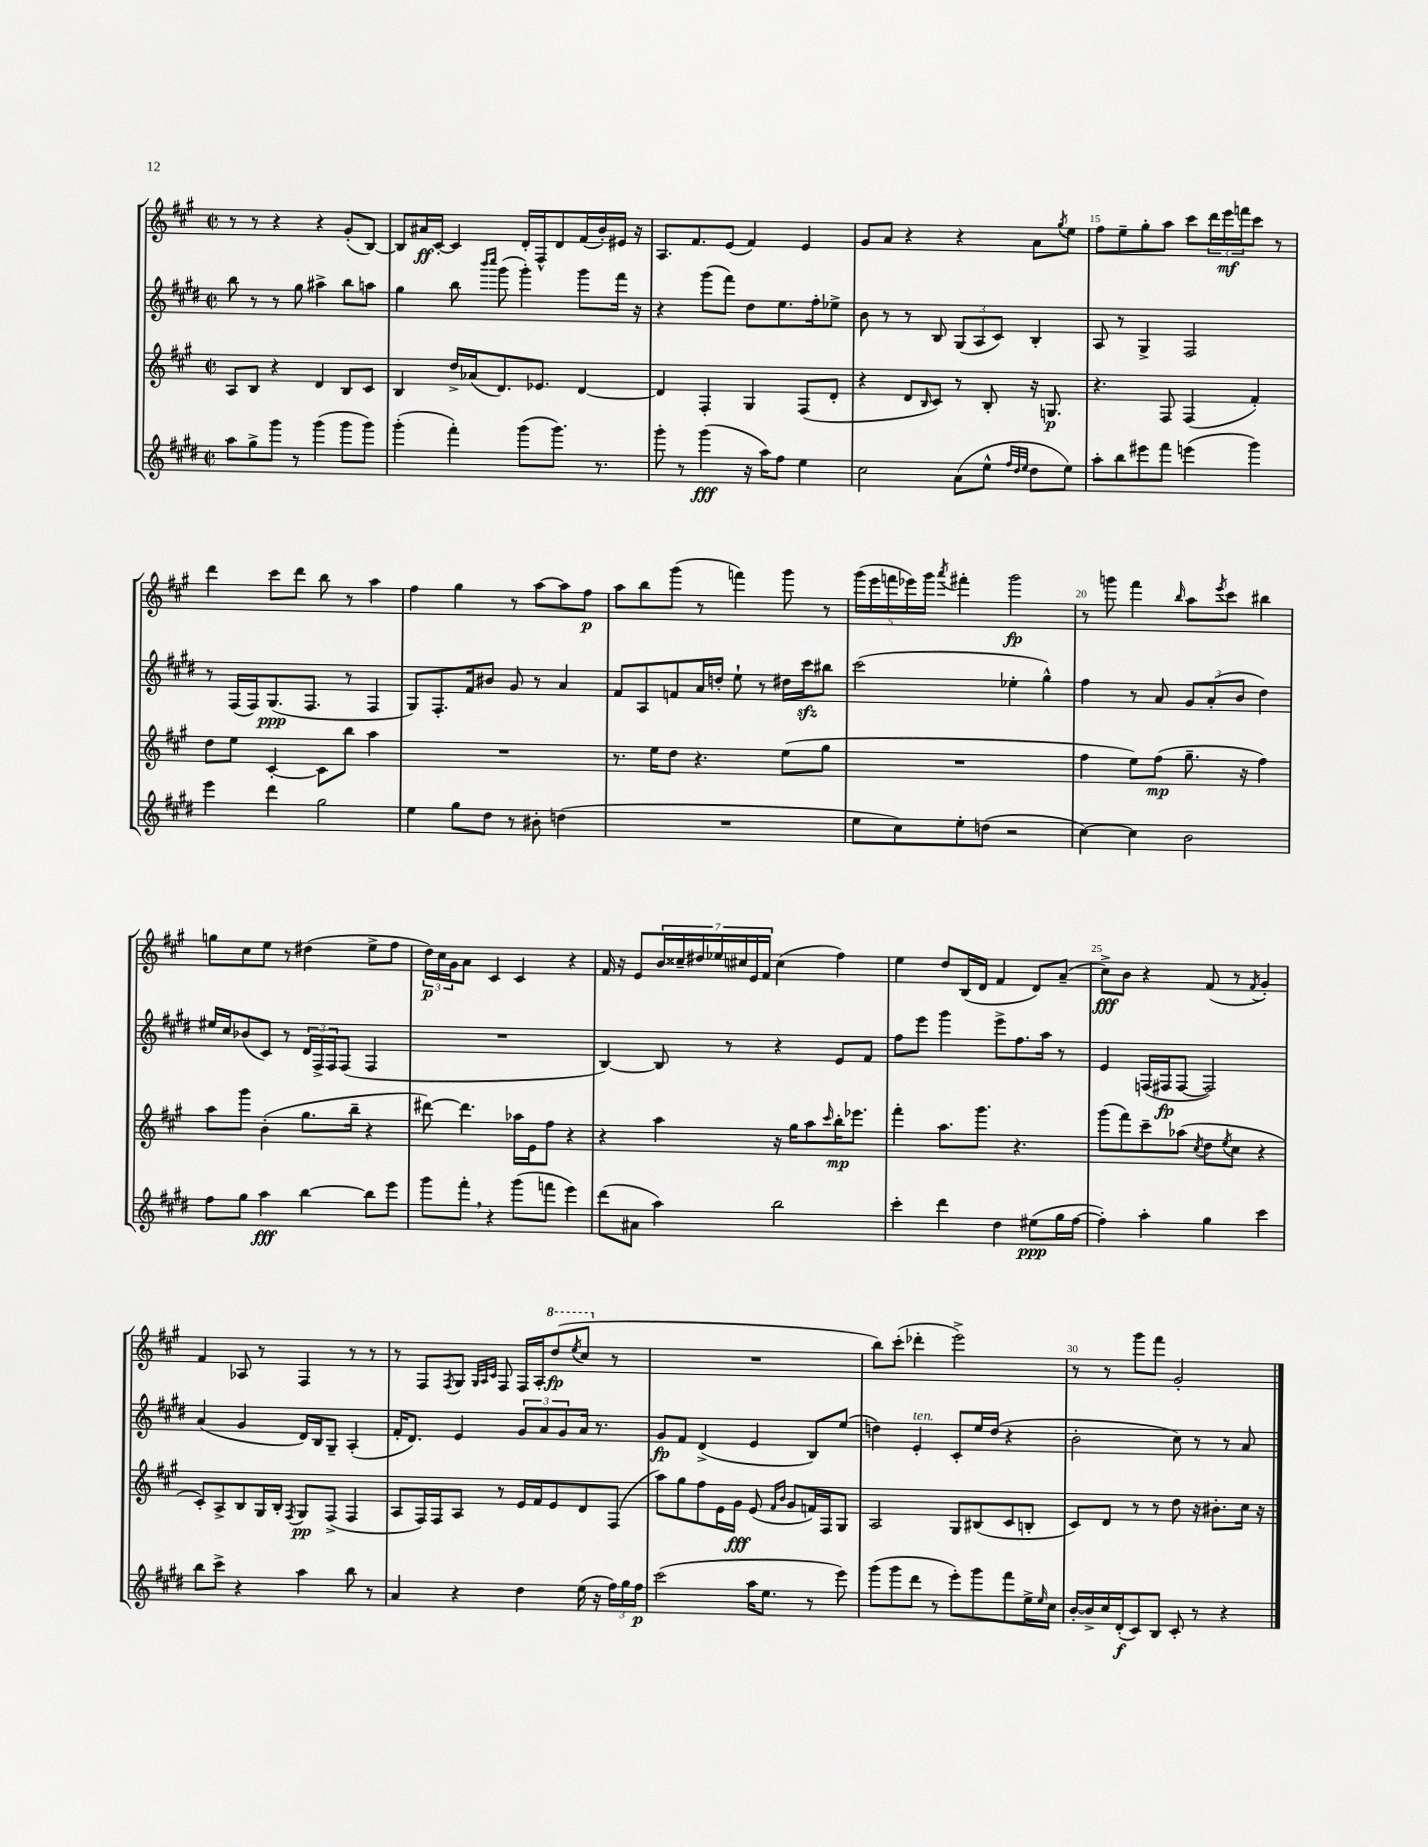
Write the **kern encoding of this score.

**kern	**dynam	**kern	**dynam	**kern	**dynam	**kern	**dynam
*part4	*part4	*part3	*part3	*part2	*part2	*part1	*part1
*staff4	*staff4	*staff3	*staff3	*staff2	*staff2	*staff1	*staff1
*clefG2	*	*clefG2	*	*clefG2	*	*clefG2	*
*k[f#c#g#d#]	*	*k[f#c#g#]	*	*k[f#c#g#d#]	*	*k[f#c#g#]	*
*M2/2	*	*M2/2	*	*M2/2	*	*M2/2	*
*met(c|)	*	*met(c|)	*	*met(c|)	*	*met(c|)	*
=11	=11	=11	=11	=11	=11	=11	=11
8aa\L	.	8A/L	.	8bb\	.	8r	.
8gg#^\	.	8B/J	.	8r	.	8r	.
8ggg#\J	.	4r	.	8r	.	4r	.
8r	.	.	.	8gg#\	.	.	.
(4ggg#\	.	4d/	.	4aa#X^\	.	4r	.
8ggg#\L	.	8B/L	.	8bb\L	.	(8g#'/L	.
8ggg#\J)	.	8c#/J	.	8aan\J	.	[8B/J)	.
=12	=12	=12	=12	=12	=12	=12	=12
(4ggg#'\	.	4B/	.	4gg#\	.	8B/L]	.
.	.	.	.	.	.	16a#X/L	ff
.	.	.	.	.	.	[16c#'/JJ	.
4fff#'\)	.	16dd^/LL	.	8bb\	.	4c#/]	.
.	.	(16a-X/J	.	.	.	.	.
.	.	.	.	16qqbbb/LL	.	.	.
.	.	.	.	16qqcccc#/JJ	.	.	.
.	.	8.d/)	.	(8ggg#\	.	.	.
(8ggg#\L	.	.	.	4ggg#'\)	.	16d'/LL	.
.	.	8.e-X/J	.	.	.	16F#^^/J	.
8.ggg#\J)	.	.	.	.	.	8d/	.
.	.	[4d/	.	8ggg#\L	.	(16f#/L	.
8.r	.	.	.	.	.	16b'/)	.
.	.	.	.	16fff#\Jk	.	16e#X/JJ	.
.	.	.	.	16r	.	16r	.
=13	=13	=13	=13	=13	=13	=13	=13
8ggg#'\	.	4d/]	.	4r	.	8.A/L	.
8r	.	.	.	.	.	.	.
.	.	.	.	.	.	8.f#/	.
(4ggg#\	fff	4F#'/	.	(8ggg#\L	.	.	.
.	.	.	.	8fff#\J)	.	(8e/J	.
16r	.	4G#/	.	8dd#\L	.	4f#/)	.
16aa\KL)	.	.	.	.	.	.	.
8ff#\J	.	.	.	8.ee\	.	.	.
4ee\	.	(8F#/L	.	.	.	4e/	.
.	.	.	.	16ff#'\k	.	.	.
.	.	8d'/J	.	8ee-X^\J	.	.	.
=14	=14	=14	=14	=14	=14	=14	=14
2cc#\	.	4r	.	8b\	.	8g#/L	.
.	.	.	.	8r	.	8a/J	.
.	.	8d/L	.	8r	.	4r	.
.	.	16qqB/	.	.	.	.	.
.	.	8c#/J)	.	8B/	.	.	.
(8a\L	.	8r	.	(12G#/L	.	4r	.
.	.	.	.	12A/	.	.	.
8ee^^\J	.	8B'/	.	.	.	.	.
.	.	.	.	12c#/J)	.	.	.
32qqff#/LLL	.	.	.	.	.	.	.
32qqdd#/	.	.	.	.	.	.	.
32qqee/JJJ	.	.	.	.	.	.	.
8dd#\L	.	16r	.	4B'/	.	8a\L	.
.	.	8.Gn/	p	.	.	.	.
.	.	.	.	.	.	8qgg#/	.
8ee\J)	.	.	.	.	.	8ee\J	.
=15	=15	=15	=15	=15	=15	=15	=15
8aa'\L	.	4.r	.	8A/	.	8ff#\L	.
8bb\	.	.	.	8r	.	8ee~\	.
8eee#X\	.	.	.	4G#^/	.	8gg#'\	.
8fff#\J	.	8F#/	.	.	.	8aa\J	.
(4eeen\	.	(4F#/	.	2F#/	.	8ccc#\L	.
.	.	.	.	.	.	24ddd\L	.
.	.	.	.	.	.	24eee\	mf
.	.	.	.	.	.	24fffn\J	.
4ggg#\)	.	4f#'/)	.	.	.	8ccc#\J	.
.	.	.	.	.	.	8r	.
!!LO:LB:g=z
=16	=16	=16	=16	=16	=16	=16	=16
4eee\	.	8dd\L	.	8r	.	4ddd\	.
.	.	8ee\J	.	(16F#/LL	.	.	.
.	.	.	.	16F#/J)	.	.	.
4ddd#\	.	[4c#'/	.	(8.G#/	ppp	8ccc#\L	.
.	.	.	.	.	.	8ddd\J	.
.	.	.	.	8.F#/J	.	.	.
2gg#\	.	8c#\L]	.	.	.	8bb\	.
.	.	8bb\J	.	8r	.	8r	.
.	.	4aa\	.	4F#/	.	4aa\	.
=17	=17	=17	=17	=17	=17	=17	=17
4ee\	.	1r	.	8G#/L)	.	4ff#\	.
.	.	.	.	8.F#'/	.	.	.
8gg#\L	.	.	.	.	.	4gg#\	.
.	.	.	.	16f#/k	.	.	.
8dd#\J	.	.	.	8b#X/J	.	.	.
8r	.	.	.	8g#/	.	8r	.
8b#X'\	.	.	.	8r	.	[8aa\L	.
(4ddn\	.	.	.	4a/	.	8aa\]	.
.	.	.	.	.	.	8ff#\J	p
=18	=18	=18	=18	=18	=18	=18	=18
1r	.	8.r	.	8f#/L	.	8aa\L	.
.	.	.	.	8A/	.	8bb\	.
.	.	16ee\KL	.	.	.	.	.
.	.	8dd\J	.	8fn/	.	(8ggg#\J	.
.	.	4.r	.	16a/L	.	8r	.
.	.	.	.	16ddn'/JJ	.	.	.
.	.	.	.	8ee`\	.	4fffn\)	.
.	.	.	.	8r	.	.	.
.	.	(8ee\L	.	16dd#X\LL	.	8ggg#\	.
.	.	.	.	16ccc#zz\J	.	.	.
.	.	8gg#\J	.	8bb#X\J	.	8r	.
=19	=19	=19	=19	=19	=19	=19	=19
8ee\L	.	1r	.	(2ccc#\	.	(20ggg#\LL	.
.	.	.	.	.	.	20eee\	.
.	.	.	.	.	.	20fffn\	.
8cc#\)	.	.	.	.	.	.	.
.	.	.	.	.	.	20eee-X\)	.
.	.	.	.	.	.	20ggg#\JJ	.
.	.	.	.	.	.	8qaaa/	.
8ee'\	.	.	.	.	.	4fff#X'\	.
(8ddn\J	.	.	.	.	.	.	.
2r	.	.	.	4ee-X'\	.	2ggg#\	fp
.	.	.	.	4gg#^^\)	.	.	.
=20	=20	=20	=20	=20	=20	=20	=20
[4cc#\)	.	4ff#\	.	4ff#\	.	8r	.
.	.	.	.	.	.	8gggn\	.
4cc#\]	.	8ee\L)	.	8r	.	4fff#\	.
.	.	(8ff#\J	mp	8a/	.	.	.
.	.	.	.	.	.	16qqbb/	.
2b\	.	8.gg#~\	.	12g#/L	.	8aa\L	.
.	.	.	.	(12a'/	.	.	.
.	.	.	.	.	.	8qeee/	.
.	.	.	.	.	.	8ccc#\J	.
.	.	.	.	12b/J	.	.	.
.	.	16r	.	.	.	.	.
.	.	4ff#\)	.	4dd#\)	.	4bb#X\	.
!!LO:LB:g=z
=21	=21	=21	=21	=21	=21	=21	=21
8ff#\L	.	8aa\L	.	16ee#X/LL	.	8ggn\L	.
.	.	.	.	16cc#/J	.	.	.
8gg#\J	.	8ggg#\J	.	(8b-X/	.	8cc#\	.
4aa\	fff	(4b'\	.	8c#/J)	.	8ee\J	.
.	.	.	.	8r	.	8r	.
[4bb\	.	8.gg#\L	.	24d#/LL	.	(4dd#X\	.
.	.	.	.	24F#^/	.	.	.
.	.	.	.	24F#/J	.	.	.
.	.	.	.	(8F#/J	.	.	.
.	.	16bb~\Jk	.	.	.	.	.
8bb\L]	.	4r	.	4F#/	.	8ee^\L	.
8eee\J	.	.	.	.	.	8ff#\J	.
=22	=22	=22	=22	=22	=22	=22	=22
8ggg#\L	.	[8ddd#X\)	.	1r	.	24dd\LL)	p
.	.	.	.	.	.	24cc#\	.
.	.	.	.	.	.	24g#\J	.
8fff#',\J	.	4.ddd#\]	.	.	.	8a\J	.
4r	.	.	.	.	.	4c#/	.
(8ggg#\L	.	16aa-X\LL	.	.	.	4c#/	.
.	.	16e\J	.	.	.	.	.
8fffn\J	.	8ff#\J	.	.	.	.	.
4eee\)	.	4r	.	.	.	4r	.
=23	=23	=23	=23	=23	=23	=23	=23
(8ddd#\L	.	4r	.	[4B/)	.	16f#/	.
.	.	.	.	.	.	16r	.
8a#X\J	.	.	.	.	.	8e/L	.
4aa\)	.	4aa\	.	8B/]	.	28b/L	.
.	.	.	.	.	.	28cc##X~/	.
.	.	.	.	.	.	28dd#X/	.
.	.	.	.	.	.	28ee-X/	.
.	.	.	.	8r	.	.	.
.	.	.	.	.	.	28cc#X/	.
.	.	.	.	.	.	28e/	.
.	.	.	.	.	.	28f#/JJ	.
2bb\	.	16r	.	4r	.	(4cc#\	.
.	.	16gg#\KL	.	.	.	.	.
.	.	8aa\	.	.	.	.	.
.	.	16qqccc#/	.	.	.	.	.
.	.	16bb'\K	mp	8e/L	.	4ff#\)	.
.	.	8.eee-X\J	.	.	.	.	.
.	.	.	.	8f#/J	.	.	.
=24	=24	=24	=24	=24	=24	=24	=24
4ccc#'\	.	4fff#'\	.	8ff#\L	.	4ee\	.
.	.	.	.	8eee\J	.	.	.
4ddd#\	.	8.aa\L	.	4ggg#\	.	8dd/L	.
.	.	.	.	.	.	(16B/L	.
.	.	8.ggg#\J	.	.	.	16d/JJ	.
4dd#\	.	.	.	8eee^\L	.	4f#/	.
.	.	4.r	.	8.ff#\	.	.	.
(8ee#X\L	ppp	.	.	.	.	8d/L)	.
.	.	.	.	16aa\Jk	.	.	.
16gg#\L	.	.	.	8r	.	(8a~/J	.
[16ff#\JJ	.	.	.	.	.	.	.
=25	=25	=25	=25	=25	=25	=25	=25
4ff#'\])	.	(8ggg#\L	.	4e/	.	8cc#^\L)	fff
.	.	8fff#\)	.	.	.	8b\J	.
4aa'\	.	8ccc#~\	.	(16Fn/LL	.	4r	.
.	.	.	.	16F#X/J	fp	.	.
.	.	(8aa-X\J	.	[8F#/J	.	.	.
.	.	8qcc#/	.	.	.	.	.
4gg#\	.	8dd\L	.	2F#/])	.	(8f#/	.
.	.	8qee/	.	.	.	.	.
.	.	8cc#\J	.	.	.	8r	.
.	.	.	.	.	.	8qf#/	.
4ccc#\	.	4r	.	.	.	4g#'/)	.
!!LO:LB:g=z
=26	=26	=26	=26	=26	=26	=26	=26
8bb\L	.	8c#'/L)	.	(4a/	.	4f#/	.
8ccc#^\J	.	8A^/	.	.	.	.	.
4r	.	8B/	.	4g#/	.	8A-X/	.
.	.	16G#/L	.	.	.	8r	.
.	.	16B'/JJ	.	.	.	.	.
.	.	8qF#/	.	.	.	.	.
4aa\	.	8G#/L	pp	16d#/LL)	.	4F#/	.
.	.	.	.	16B/J	.	.	.
.	.	(8F#^/J	.	8G#~/J	.	.	.
8bb\	.	4F#/	.	(4A'/	.	8r	.
8r	.	.	.	.	.	8r	.
=27	=27	=27	=27	=27	=27	=27	=27
4a/	.	8A/L	.	16f#'/KL	.	8r	.
.	.	.	.	8.d#/J)	.	.	.
.	.	16F#/L)	.	.	.	8F#/L	.
.	.	16F#/J	.	.	.	.	.
.	.	.	.	.	.	8qF#/	.
4r	.	8A/J	.	4e/	.	8G#/J	.
.	.	.	.	.	.	32qqG#/LLL	.
.	.	.	.	.	.	32qqA/	.
.	.	.	.	.	.	32qqc#/JJJ	.
.	.	8r	.	.	.	8F#/	.
4dd#\	.	16e/LL	.	12g#/L	.	16F#/LL	.
.	.	16f#/J	.	.	.	16A'/J	.
.	.	.	.	12a/	.	.	.
*	*	*	*	*	*	*8va	*
.	.	8e/	.	.	.	(8ddd/	fp
.	.	.	.	12g#/	.	.	.
.	.	.	.	.	.	8qeee/	.
(16ee\	.	8d/	.	16a/Jk	.	8ccc#/J	.
16r	.	.	.	8.r	.	.	.
*	*	*	*	*	*	*X8va	*
24ff#\LL)	.	(8F#/J	.	.	.	8r	.
24gg#\	.	.	.	.	.	.	.
24ff#\JJ	p	.	.	.	.	.	.
=28	=28	=28	=28	=28	=28	=28	=28
(2ccc#\	.	8aa\L)	.	8g#/L	fp	1r	.
.	.	8gg#\	.	8f#/J	.	.	.
.	.	8ff#\	.	(4d#^/	.	.	.
.	.	16e\L	.	.	.	.	.
.	.	16g#\JJ	fff	.	.	.	.
16aa\KL	.	(8e/	.	4e/	.	.	.
8.ee\J	.	.	.	.	.	.	.
.	.	16qqf#/LL	.	.	.	.	.
.	.	16qqb/JJ	.	.	.	.	.
.	.	8g#/L	.	.	.	.	.
8r	.	16fn/L)	.	8B/L)	.	.	.
.	.	16F#/J	.	.	.	.	.
8eee\)	.	8G#/J	.	(8ee/J	.	.	.
=29	=29	=29	=29	=29	=29	=29	=29
(8ggg#\L	.	2A/	.	4ddn\)	.	8bb\L)	.
8ggg#\	.	.	.	.	.	(8ccc#'\J	.
!	!	!	!	!LO:TX:a:i:t=ten.	!	!	!
8ddd#\J	.	.	.	4e'/	.	4ddd-X'\	.
8r	.	.	.	.	.	.	.
8eee'\L)	.	8G#/L	.	8c#'/L	.	2eee^\)	.
8ggg#\	.	(8B#X/	.	16ee/L	.	.	.
.	.	.	.	(16dd/JJ	.	.	.
8fff#\	.	8c#/	.	4r	.	.	.
16ee^\L	.	8Bn'/J	.	.	.	.	.
16qqee/	.	.	.	.	.	.	.
16cc#\JJ	.	.	.	.	.	.	.
=30	=30	=30	=30	=30	=30	=30	=30
[16b'/LL	.	8c#/L)	.	2b'\	.	8r	.
16b^/]	.	.	.	.	.	.	.
16cc#/	.	8d/J	.	.	.	8r	.
(16d#'/J	f	.	.	.	.	.	.
8c#/)	.	8r	.	.	.	8ggg#\L	.
8B/J	.	8r	.	.	.	8fff#\J	.
8c#'/	.	8dd\	.	8cc#\)	.	2g#'/	.
8r	.	16r	.	8r	.	.	.
.	.	8.b#X'\L	.	.	.	.	.
4r	.	.	.	8r	.	.	.
.	.	16cc#\Jk	.	8a/	.	.	.
.	.	16r	.	.	.	.	.
==	==	==	==	==	==	==	==
*-	*-	*-	*-	*-	*-	*-	*-
